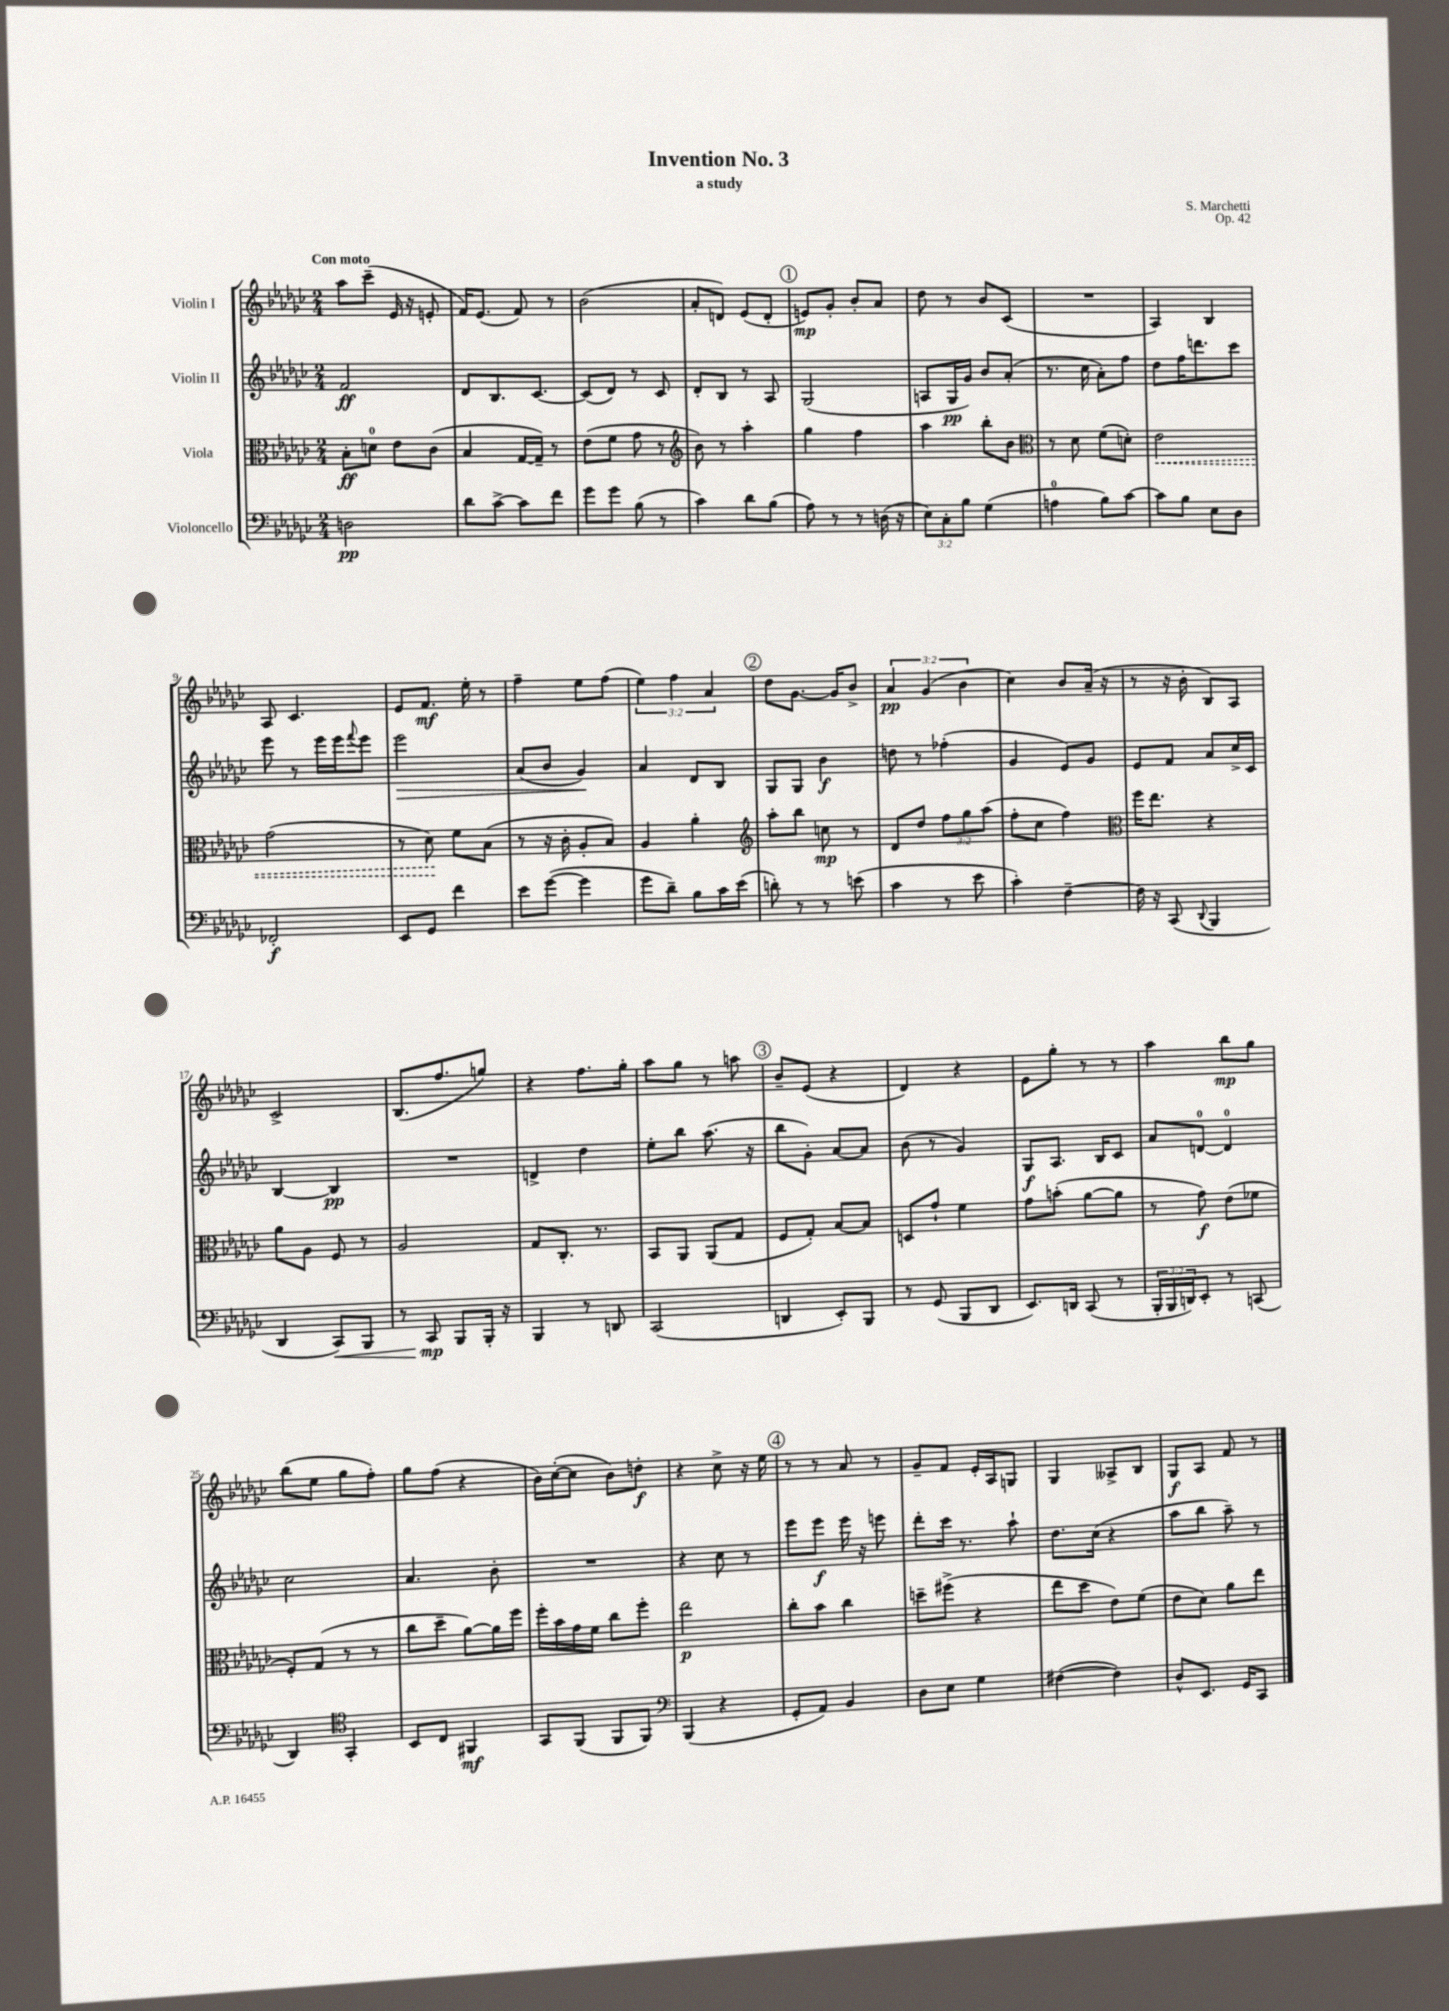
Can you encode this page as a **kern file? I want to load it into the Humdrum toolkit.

**kern	**kern	**kern	**kern
*staff4	*staff3	*staff2	*staff1
*clefF4	*clefC3	*clefG2	*clefG2
*k[b-e-a-d-g-c-]	*k[b-e-a-d-g-c-]	*k[b-e-a-d-g-c-]	*k[b-e-a-d-g-c-]
*M2/4	*M2/4	*M2/4	*M2/4
2D	8B-'	2f	8aa-
.	8d	.	(8ccc-~
.	8e-	.	16e-
.	.	.	16r
.	(8c-	.	8e'
=	=	=	=
8d-	4B-	8d-	16f)
.	.	.	(8.e-
[8c-^	.	8.B-	.
8c-]	[16G-	.	8f)
.	16G-~])	[8.c-	.
8f	8r	.	8r
=	=	=	=
8g-	(8e-	(8c-]	(2b-
8g-	8f	8d-)	.
(8B-	8g-	8r	.
8r	8r	8c-	.
=	=	=	=
*	*clefG2	*	*
4c-)	8b-)	8d-'	8a-'
.	8r	8B-	8d)
8d-	4aa-'	8r	(8e-
(8B-	.	8A-	8d'
=	=	=	=
8A-)	4gg-	(2G-	8e)
8r	.	.	8g-'
8r	4ff	.	8b-'
(16D	.	.	8a-
16r	.	.	.
=	=	=	=
12E-)	4aa-	8A	8dd-
12C-'	.	.	.
.	.	16G-	8r
12B-	.	.	.
.	.	16g-)	.
(4G-	8bb-'	8b-	8b-
.	8b-	(8a-'	(8c-
=	=	=	=
*	*clefC3	*	*
4A	8r	8.r	2r
.	8d-	.	.
.	.	16cc-	.
8B-)	(8f	8a-')	.
[8c-	8d')	8ff	.
=	=	=	=
8c-]	2e-	8dd-	4A-)
8B-	.	16ff	.
.	.	8.ddd	.
8E-	.	.	4B-
8D-	.	8ccc-	.
=	=	=	=
2FF-'	(2g-	8eee-	8A-
.	.	8r	4.c-
.	.	16eee-	.
.	.	16eee-	.
.	.	8qqfff	.
.	.	8eee-	.
=	=	=	=
8EE-	8r	2eee-	8e-
8GG-	8d-)	.	8.f
4f	8f	.	.
.	.	.	16ee-'
.	(8B-	.	8r
=	=	=	=
8e-	8r	(8a-	4ff~
([8g-	16r	8b-	.
.	16c-'	.	.
4g-]	8A-'	4g-)	8ee-
.	8B-)	.	(8ff
=	=	=	=
8g-	4A-	4a-	6ee-)
8d-~)	.	.	.
.	.	.	6ff
8B-	4a-'	8d-	.
.	.	.	6a-
16c-	.	8B-	.
(16e-	.	.	.
=	=	=	=
*	*clefG2	*	*
8d')	8aa-'	8G-	8dd-
8r	8bb-	8G-	[8.g-
8r	8cc	4b-	.
.	.	.	16g-]
(8e	8r	.	8b-^
=	=	=	=
4c-	8d-	8dd	6a-
.	8dd-	8r	.
.	.	.	(6g-
8r	12ff	(4ff-'	.
.	12gg-	.	6b-
8e-	.	.	.
.	(12aa-	.	.
=	=	=	=
4c-')	8ff'	4g-	4cc-)
.	8cc-	.	.
[4F~	4ff)	8e-)	8b-
.	.	8g-	(16a-~
.	.	.	16r
=	=	=	=
*	*clefC3	*	*
16F]	16ff	8e-	8r
16r	8.ee-	.	.
(8CC-	.	8f	16r
.	.	.	16b-'
8qqDD-	.	.	.
4BBB-	4r	8a-	8B-)
.	.	16cc-^	8A-
.	.	16c-	.
=	=	=	=
4DD-	8a-	[4B-	2c-^
.	8A-	.	.
8CC-)	8F	4B-]	.
8BBB-	8r	.	.
=	=	=	=
8r	2A-	2r	(8.B-
8CC-	.	.	.
.	.	.	8.ff
8BBB-	.	.	.
16BBB-'	.	.	8gg)
16r	.	.	.
=	=	=	=
4BBB-	8G-	4d^	4r
.	8.C-'	.	.
8r	.	4dd-	8.ff
.	8.r	.	.
8DD	.	.	.
.	.	.	16gg-'
=	=	=	=
(2CC-	8BB-	8ee-'	8aa-
.	8AA-	8bb-	8gg-
.	(8AA-	(8.aa-	8r
.	8G-	.	8aa
.	.	16r	.
=	=	=	=
4DD	8F	8bb-	8b-~
.	8G-')	8g-')	(8e-
8EE-')	[8B-	[8a-	4r
8BBB-	8B-]	8a-]	.
=	=	=	=
8r	8D	(8b-	4d-)
(8GG-	8g-`	8r	.
8BBB-	4f	4g-)	4r
8DD-	.	.	.
=	=	=	=
8.EE-)	8g-	8G-	8e-
.	(8b'	8.A-	8gg-'
16DD	.	.	.
(8CC-	[8a-	.	8r
.	.	16B-	.
8r	8a-]	8c-	8r
=	=	=	=
24BBB-'	8r	8a-	4aa-
24BBB-	.	.	.
24DD)	.	.	.
8EE-'	8g-)	[8d	.
8r	(8e-	4d]	8bb-
(8CC	8f-	.	8gg-
=	=	=	=
4DD-)	8F')	2cc-	(8bb-
.	(8G-	.	8ee-
*clefC4	*	*	*
4GG-'	8r	.	8gg-
.	8r	.	8ff')
=	=	=	=
8BB-	8cc-	4.a-	8gg-
8C-	8dd-~	.	(8ff
4FF#	[8a-)	.	4r
.	16a-]	8b-'	.
.	16ff	.	.
=	=	=	=
8GG-	16ff'	2r	16b-)
.	16b-	.	([16cc-'
(8FF	16g-	.	8cc-]
.	16f	.	.
8FF	8cc-	.	8b-)
8FF)	8ff'	.	8dd'
=	=	=	=
*clefF4	*	*	*
(4BBB-	2ee-	4r	4r
4r	.	8cc-	8cc-^
.	.	8r	16r
.	.	.	16ee-
=	=	=	=
8GG-'	8cc-'	8eee-	8r
8AA-)	8b-	8eee-	8r
4BB-	4cc-	16eee-	8a-
.	.	16r	.
.	.	8eee	8r
=	=	=	=
8D-	8dd~	8ddd-'	8g-~
8E-	(8ff#^	16ccc-	8f
.	.	8.r	.
4G-	4r	.	16e-'
.	.	.	16A-
.	.	8aa-`	8G
=	=	=	=
([4F#	8ee-	8.dd-	4G-
.	8dd-	.	.
.	.	(16cc-	.
4F#])	8e-)	4r	8A--^
.	(8f	.	8B-
=	=	=	=
8D-^^	8e-	8aa-	8G-
8.EE-	8d-)	8bb-	8A-
.	8a-	8aa-~)	8f
16GG-	.	.	.
8CC-	8ee-	8r	8r
==	==	==	==
*-	*-	*-	*-
